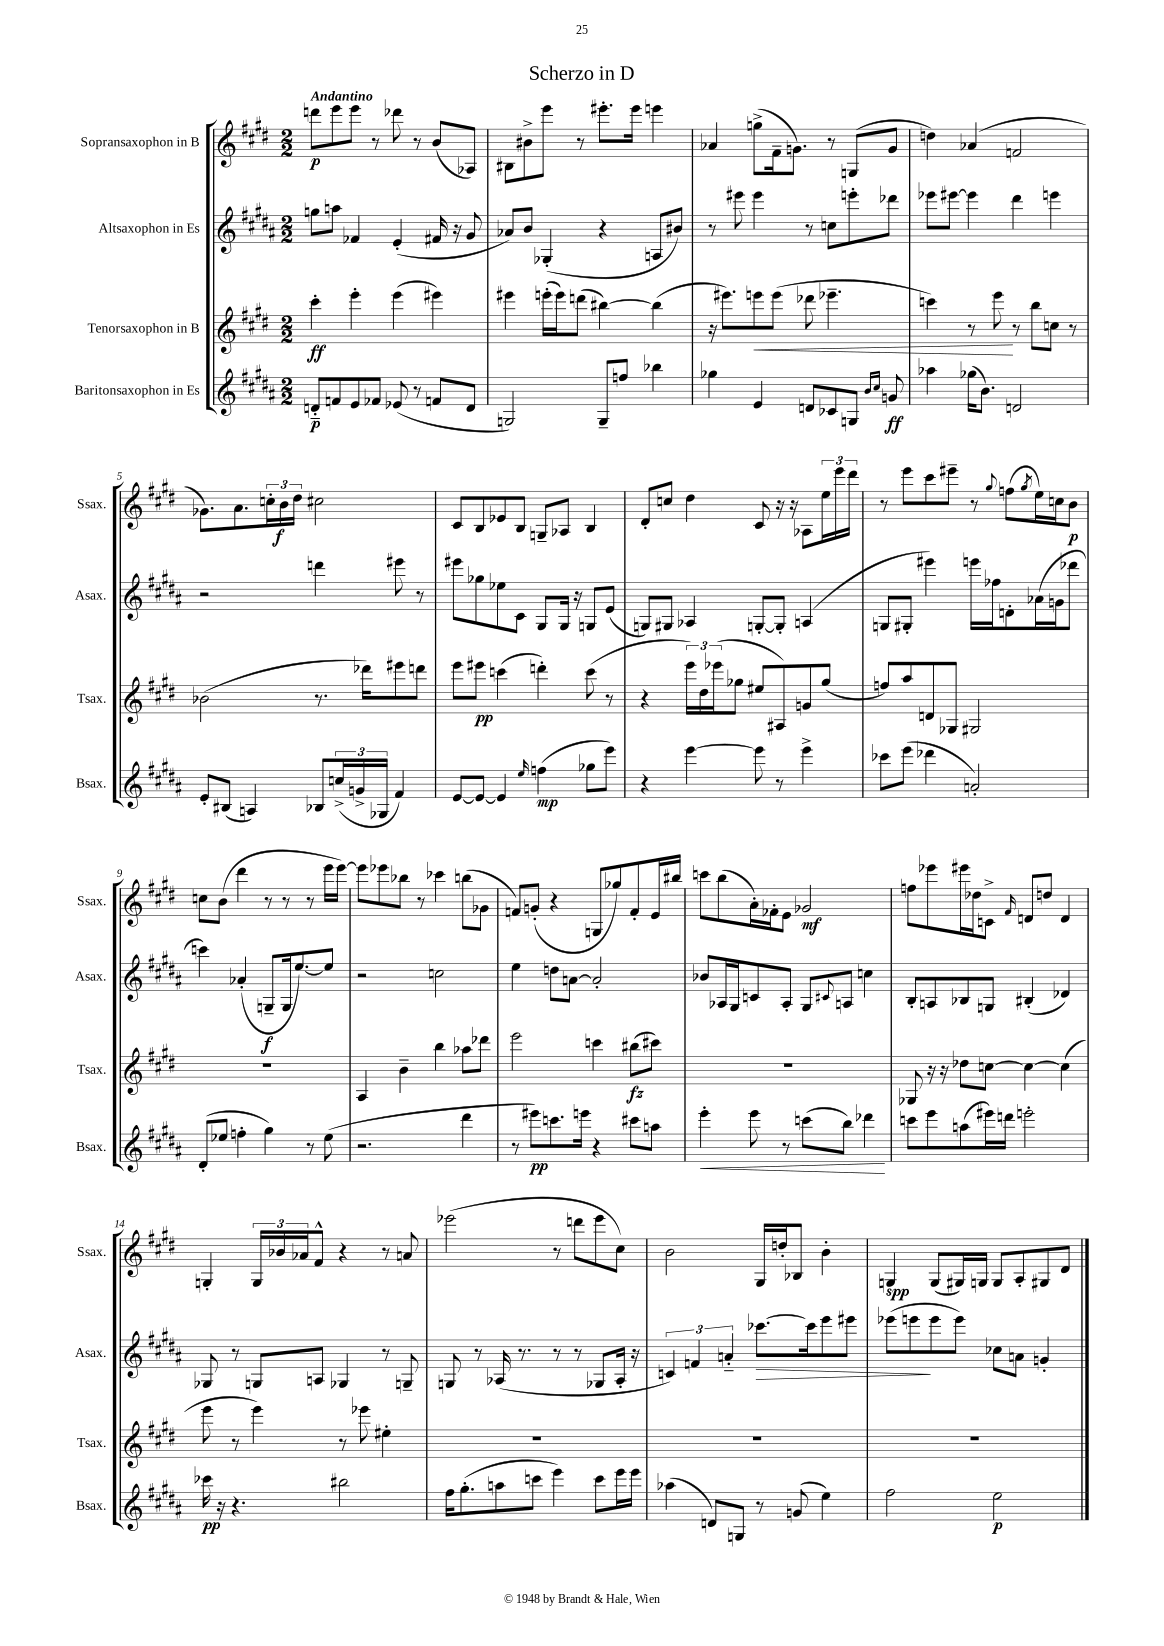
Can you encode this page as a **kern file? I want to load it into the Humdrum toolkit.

**kern	**dynam	**kern	**dynam	**kern	**dynam	**kern	**dynam
*part4	*part4	*part3	*part3	*part2	*part2	*part1	*part1
*staff4	*staff4	*staff3	*staff3	*staff2	*staff2	*staff1	*staff1
*I"Baritonsaxophon in Es	*	*I"Tenorsaxophon in B	*	*I"Altsaxophon in Es	*	*I"Sopransaxophon in B	*
*I'Bsax.	*	*I'Tsax.	*	*I'Asax.	*	*I'Ssax.	*
*clefG2	*	*clefG2	*	*clefG2	*	*clefG2	*
*k[f#c#g#d#a#]	*	*k[f#c#g#d#]	*	*k[f#c#g#d#a#]	*	*k[f#c#g#d#]	*
*M2/2	*	*M2/2	*	*M2/2	*	*M2/2	*
=1	=1	=1	=1	=1	=1	=1	=1
!	!	!	!	!	!	!LO:TX:a:B:t=Andantino	!
8dn/L	p	4ccc#'\	ff	8ggn\L	.	8dddn\L	p
8fn/	.	.	.	8aan\J	.	8eee\	.
8e/	.	4eee'\	.	4f-X/	.	8eee\J	.
8f-X/J	.	.	.	.	.	8r	.
(8e-X/	.	(4eee\	.	(4e'/	.	8ddd-X\	.
8r	.	.	.	.	.	8r	.
8fn/L	.	4eee#X\)	.	16f#X/	.	(8b/L	.
.	.	.	.	16r	.	.	.
8d/J	.	.	.	8g#/	.	8A-X/J)	.
=2	=2	=2	=2	=2	=2	=2	=2
2Gn/)	.	4eee#X\	.	8a-X/L)	.	8B#X\L	.
.	.	.	.	8b/J	.	8b#X^\	.
.	.	(16eeen'\LL	.	(4G-X'/	.	8eee\J	.
.	.	16eee\J)	.	.	.	.	.
.	.	(8dddn\J	.	.	.	8r	.
8G~/L	.	[4bb#X\)	.	4r	.	8.eee#X'\L	.
8ffn/J	.	.	.	.	.	.	.
.	.	.	.	.	.	16eee#\Jk	.
4bb-X\	.	(4bb#\]	.	8An/L	.	4eeen\	.
.	.	.	.	8b#X/J)	.	.	.
=3	=3	=3	=3	=3	=3	=3	=3
4gg-X\	.	16r	.	8r	.	4a-X/	.
.	.	8.eee#X\L)	.	.	.	.	.
.	.	.	.	8eee#X\	.	.	.
!	!	!	!LO:HP:b	!	!	!	!
4e/	.	8eeen\	<	4eee#\	.	(8ggn^\L	.
.	.	(8eee\J	.	.	.	16f#~\k	.
.	.	.	.	.	.	8.gn\J)	.
8dn/L	.	8ddd-X\	.	8r	.	.	.
8c-X/	.	4.eee-X~\	.	8ccn\L	.	8r	.
8Gn/J	.	.	.	8eeen'\	.	(8Gn/L	.
16qqb/LL	.	.	.	.	.	.	.
16qqcc#/JJ	.	.	.	.	.	.	.
8gn/	ff	.	.	8ddd-X\J	.	8g/J	.
=4	=4	=4	=4	=4	=4	=4	=4
4aa-X\	.	4cccn\)	.	8eee-X\L	.	4ddn\)	.
.	.	.	.	[8eee#X\J	.	.	.
(16gg-X\KL	.	8r	.	4eee#\]	.	(4a-X/	.
8.b\J)	.	.	.	.	.	.	.
.	.	8eee\	.	.	.	.	.
2dn/	.	8r	[	4ddd#\	.	2fn/	.
.	.	8bb\L	.	.	.	.	.
.	.	8ccn\J	.	4eeen\	.	.	.
.	.	8r	.	.	.	.	.
!!LO:LB:g=z
=5	=5	=5	=5	=5	=5	=5	=5
8e'/L	.	(2b-X\	.	2r	.	8.g-X\L)	.
(8B#X/J	.	.	.	.	.	.	.
.	.	.	.	.	.	8.a\	.
4An/)	.	.	.	.	.	.	.
.	.	.	.	.	.	24ccn'\L	.
.	.	.	.	.	.	24b\	f
.	.	.	.	.	.	24dd#\JJ	.
8B-X/L	.	8.r	.	4dddn\	.	2cc#X\	.
(24ccn^/L	.	.	.	.	.	.	.
24gn^/	.	.	.	.	.	.	.
.	.	16ddd-X\KL)	.	.	.	.	.
24G-X/JJ	.	.	.	.	.	.	.
4f#/)	.	8eee#X\	.	8eee#X\	.	.	.
.	.	8dddn\J	.	8r	.	.	.
=6	=6	=6	=6	=6	=6	=6	=6
[8e/L	.	8eee\L	.	8eee#X\L	.	8c#/L	.
8e/J_	.	8eee#X\J	pp	8gg-X\	.	8B/	.
4e/]	.	(4cccn\	.	8ee-X\	.	8e-X/	.
.	.	.	.	8c#\J	.	8B/J	.
16qqee/	.	.	.	.	.	.	.
(4ffn\	mp	4dddn'\)	.	8G#/L	.	8Gn~/L	.
.	.	.	.	16G#/Jk	.	8A-X/J	.
.	.	.	.	16r	.	.	.
8gg-X\L	.	(8ccc\	.	8Gn/L	.	4B/	.
8eee\J)	.	8r	.	(8e/J	.	.	.
=7	=7	=7	=7	=7	=7	=7	=7
4r	.	4r	.	8Gn/L)	.	8d#'/L	.
.	.	.	.	8G#X/J	.	8ccn/J	.
[4eee\	.	24eee\LL)	.	4A-X/	.	4dd#\	.
.	.	24dd#\	.	.	.	.	.
.	.	(24eee-X\J	.	.	.	.	.
.	.	8gg-X\J	.	.	.	.	.
8eee\]	.	8ee#X/L	.	[8Gn'/L	.	8c#/	.
8r	.	8A#X/)	.	8G'/J]	.	16r	.
.	.	.	.	.	.	16r	.
4eee^\	.	8gn/	.	(4An/	.	8A-X\L	.
.	.	(8gg-/J	.	.	.	24ee\L	.
.	.	.	.	.	.	24eee\	.
.	.	.	.	.	.	24ddd#\JJ	.
=8	=8	=8	=8	=8	=8	=8	=8
8ccc-X\L	.	8ffn/L)	.	8Gn/L	.	8r	.
(8eee\J	.	8aa/	.	8G#X'/J	.	8eee\L	.
4ddd-X\	.	8dn/	.	4eee#X\)	.	8ccc#\	.
.	.	8G-X/J	.	.	.	8eee#X~\J	.
2an'/)	.	2G#X/	.	16eeen\LL	.	8r	.
.	.	.	.	16ff-X\J	.	.	.
.	.	.	.	.	.	8qqgg#/	.
.	.	.	.	8dn'\	.	(8ffn\L	.
.	.	.	.	.	.	8qgg#/	.
.	.	.	.	(16a-X\L	.	16ee\L)	.
.	.	.	.	16gn\J	.	16ccn\J	.
.	.	.	.	8ddd-X\J	.	8b\J	p
!!LO:LB:g=z
=9	=9	=9	=9	=9	=9	=9	=9
(8d#'/L	.	1r	.	4cccn\)	.	8ccn\L	.
8ee-X/J	.	.	.	.	.	(8b\J	.
4ffn'\	.	.	.	(4a-X'/	.	4ddd#\	.
4gg#\)	.	.	.	8Gn~/L	f	8r	.
.	.	.	.	16G/k	.	8r	.
.	.	.	.	[8.ee/)	.	.	.
8r	.	.	.	.	.	8r	.
(8ee-\	.	.	.	8ee/J]	.	16eee\LL	.
.	.	.	.	.	.	[16eee\JJ)	.
=10	=10	=10	=10	=10	=10	=10	=10
2.r	.	4A/	.	2r	.	8eee\L]	.
.	.	.	.	.	.	8eee-X\	.
.	.	4b~\	.	.	.	8bb-X\J	.
.	.	.	.	.	.	8r	.
.	.	4bb\	.	2ccn\	.	4ccc-X\	.
4ddd#\	.	8aa-X\L	.	.	.	(8bbn\L	.
.	.	8ddd-X\J	.	.	.	8g-X\J	.
=11	=11	=11	=11	=11	=11	=11	=11
8r	.	2eee\	.	4ee\	.	8fn/L)	.
8eee#X\L)	pp	.	.	.	.	(8gn'/J	.
8.cccn\	.	.	.	8ddn\L	.	4r	.
.	.	.	.	[8an\J	.	.	.
16eeen\Jk	.	.	.	.	.	.	.
4r	.	4cccn\	.	2a'/]	.	8Gn/L	.
.	.	.	.	.	.	8gg-X/)	.
8ccc#X\L	.	(8bb#X\L	fz	.	.	8f'/	.
8aan\J	.	8ccc#X\J)	.	.	.	16e/L	.
.	.	.	.	.	.	16bb#X/JJ	.
=12	=12	=12	=12	=12	=12	=12	=12
!	!LO:HP:b	!	!	!	!	!	!
4eee'\	<	1r	.	8b-X/L	.	8cccn\L	.
.	.	.	.	16A-X/L	.	(8bb\	.
.	.	.	.	16G#/J	.	.	.
8eee\	.	.	.	8cn/	.	16a'\L)	.
.	.	.	.	.	.	16f-X'\J	.
8r	.	.	.	8A-'/J	.	8e\J	.
(8cccn\L	.	.	.	8G#/L	.	2g-X/	mf
.	.	.	.	8qqc#X/	.	.	.
8bb\J)	.	.	.	8An/J	.	.	.
4ddd-X\	.	.	.	4ccn\	.	.	.
.	[	.	.	.	.	.	.
=13	=13	=13	=13	=13	=13	=13	=13
8cccn\L	.	8G-X/	.	8B'/L	.	8ffn\L	.
8eee\	.	16r	.	8An/	.	8eee-X\	.
.	.	16r	.	.	.	.	.
(8aan\	.	8dd-X\L	.	8B-X/	.	16eee#X\L	.
.	.	.	.	.	.	16dd-X\J	.
16eee#X\L)	.	[8ccn\J	.	8Gn/J	.	8cn^\J	.
16dddn\JJ	.	.	.	.	.	.	.
.	.	.	.	.	.	16qqf#/	.
2eeen'\	.	4cc\_	.	(4B#X'/	.	8dn/L	.
.	.	.	.	.	.	8ddn/J	.
.	.	(4cc\]	.	4d-X/)	.	4d/	.
!!LO:LB:g=z
=14	=14	=14	=14	=14	=14	=14	=14
16ccc-X\	pp	8eee\	.	8G-X/	.	4Gn'/	.
16r	.	.	.	.	.	.	.
4.r	.	8r	.	8r	.	.	.
.	.	4eee\)	.	8Gn/L	.	24G/LL	.
.	.	.	.	.	.	24b-X/	.
.	.	.	.	.	.	24a-X/J	.
.	.	.	.	8An/J	.	8f#^^/J	.
2bb#X\	.	8r	.	4G-X/	.	4r	.
.	.	8eee-X\	.	.	.	.	.
.	.	4ee#X'\	.	8r	.	8r	.
.	.	.	.	8Gn~/	.	8an/	.
=15	=15	=15	=15	=15	=15	=15	=15
16ff#\KL	.	1r	.	8Gn/	.	(2eee-X\	.
(8.gg#'\	.	.	.	.	.	.	.
.	.	.	.	8r	.	.	.
8aan\	.	.	.	(16A-X/	.	.	.
.	.	.	.	8.r	.	.	.
8cccn\J	.	.	.	.	.	.	.
4eee\)	.	.	.	8r	.	8r	.
.	.	.	.	8r	.	8dddn\L	.
8ccc\L	.	.	.	8G-X/L	.	8eee-\	.
16eee\L	.	.	.	16A-'/Jk	.	8cc#\J)	.
16eee\JJ	.	.	.	16r	.	.	.
=16	=16	=16	=16	=16	=16	=16	=16
(4aa-X\	.	1r	.	6cn/)	.	2b\	.
.	.	.	.	6fn/	.	.	.
8dn/L)	.	.	.	.	.	.	.
.	.	.	.	6an/	.	.	.
8Gn/J	.	.	.	.	.	.	.
!	!	!	!	!	!LO:HP:b	!	!
8r	.	.	.	[8.ccc-X\L	>	16G#/LL	.
.	.	.	.	.	.	16ddn'/J	.
(8gn/	.	.	.	.	.	8B-X/J	.
.	.	.	.	16ccc-\k]	.	.	.
4ee\)	.	.	.	8eee\	.	4b'\	.
.	.	.	.	8eee#X\J	.	.	.
=17	=17	=17	=17	=17	=17	=17	=17
2ff#\	.	1r	.	(8eee-X\L	.	4Gn/	spp
.	.	.	.	8eeen\	.	.	.
.	.	.	.	8eee\	]	(8G/L	.
.	.	.	.	8eee\J)	.	16G#X/L)	.
.	.	.	.	.	.	16Gn/JJ	.
2ee\	p	.	.	8cc-X\L	.	8G/L	.
.	.	.	.	8an\J	.	8A'/	.
.	.	.	.	4gn'/	.	8G#X/	.
.	.	.	.	.	.	8d#/J	.
==	==	==	==	==	==	==	==
*-	*-	*-	*-	*-	*-	*-	*-
